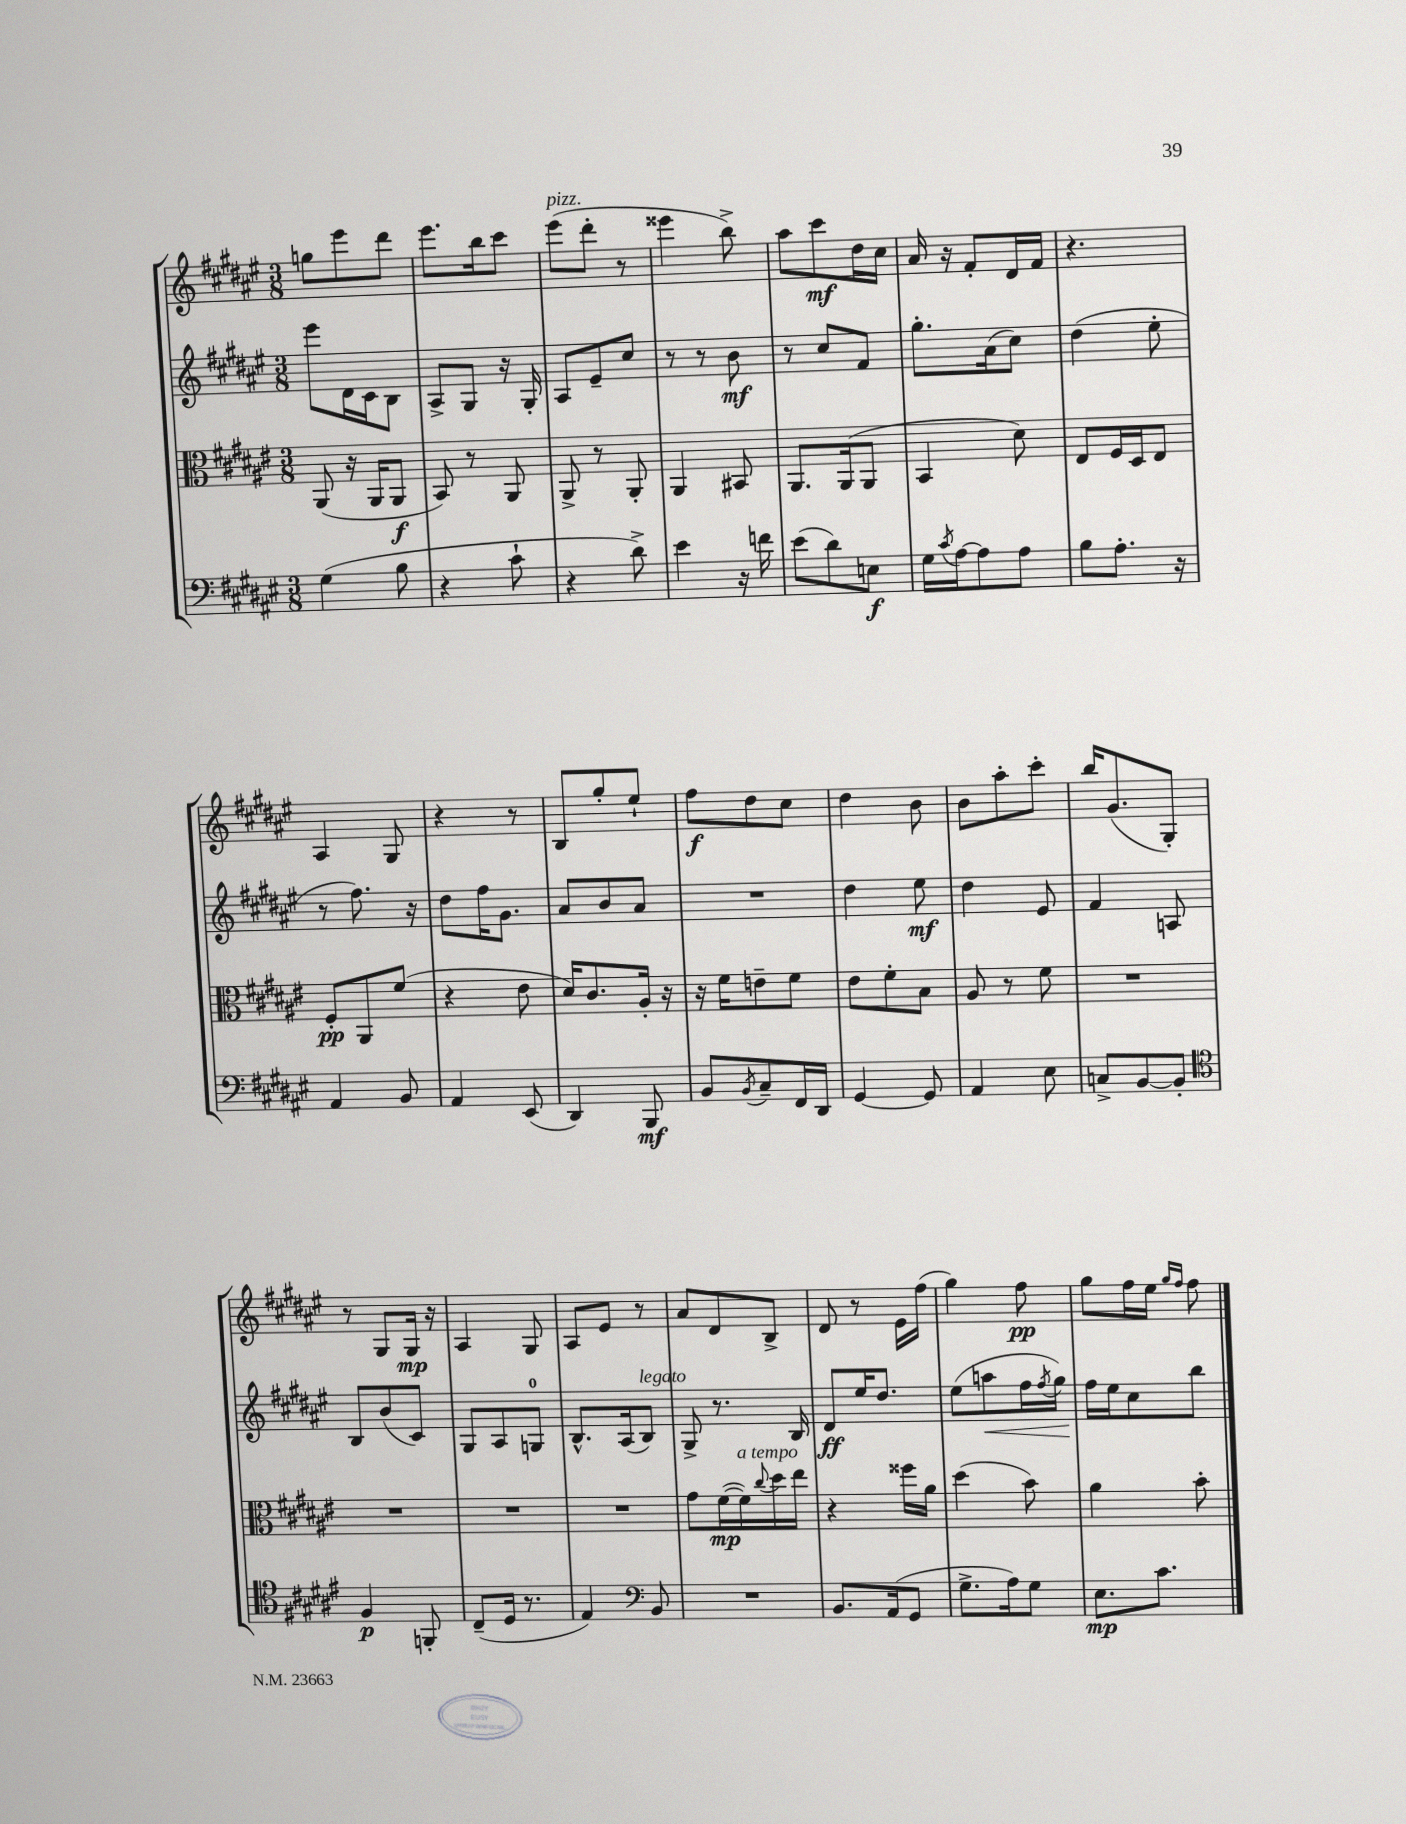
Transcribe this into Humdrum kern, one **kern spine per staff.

**kern	**kern	**kern	**kern
*staff4	*staff3	*staff2	*staff1
*clefF4	*clefC3	*clefG2	*clefG2
*k[f#c#g#d#a#e#]	*k[f#c#g#d#a#e#]	*k[f#c#g#d#a#e#]	*k[f#c#g#d#a#e#]
*M3/8	*M3/8	*M3/8	*M3/8
(4G#\	(8AA#/	8eee#\L	8gg\L
.	16r	16d#\L	8eee#\
.	16AA#/LK	16c#\J	.
8B\	8AA#/J	8B\J	8ddd#\J
=	=	=	=
4r	8BB/)	8A#^/L	8.eee#\L
.	8r	8G#/J	.
.	.	.	16bb\k
8c#`\	8AA#/	16r	8ccc#\J
.	.	16G#'/	.
=	=	=	=
4r	8AA#^/	8A#/L	(8eee#\L
.	8r	8e#~/	8ddd#'\J
8d#^\)	8AA#'/	8cc#/J	8r
=	=	=	=
4e#\	4AA#/	8r	4eee##\
.	.	8r	.
16r	8BB#/	8b\	8bb^\)
16f\	.	.	.
=	=	=	=
(8e#\L	8.AA#/L	8r	8aa#\L
8d#\)	.	8cc#/L	8ccc#\
.	(16AA#/k	.	.
8E\J	8AA#/J	8f#/J	16dd#\L
.	.	.	16cc#\JJ
=	=	=	=
16G#\LL	4BB/	8.gg#'\L	16a#/
8qc#/	.	.	.
[16A#\J	.	.	16r
8A#\]	.	.	8f#'/L
.	.	(16a#\k	.
8A#\J	8d#\)	8cc#\J)	16d#/L
.	.	.	16f#/JJ
=	=	=	=
8B\L	8E#/L	(4dd#\	4.r
8.A#'\J	16F#/L	.	.
.	16D#/J	.	.
.	8E#/J	8ee#'\	.
16r	.	.	.
=	=	=	=
4AA#/	8F#'/L	8r	4A#/
.	8AA#/	8.ff#\)	.
8BB/	(8f#/J	.	8G#/
.	.	16r	.
=	=	=	=
4AA#/	4r	8dd#\L	4r
.	.	16ff#\K	.
.	.	8.g#\J	.
(8EE#/	8e#\	.	8r
=	=	=	=
4DD#/)	16d#/LK)	8a#/L	8B/L
.	8.c#/	.	.
.	.	8b/	8gg#'/
8BBB/	16A#'/Jk	8a#/J	8ee#`/J
.	16r	.	.
=	=	=	=
8BB/L	16r	4.r	8ff#\L
.	16f#\LK	.	.
8qBB/	.	.	.
8C#~/	8e~\	.	8dd#\
16FF#/L	8f#\J	.	8cc#\J
16DD#/JJ	.	.	.
=	=	=	=
[4GG#/	8e#\L	4dd#\	4dd#\
.	8f#'\	.	.
8GG#/]	8B\J	8ee#\	8b\
=	=	=	=
4AA#/	8A#/	4dd#\	8b\L
.	8r	.	8aa#'\
8E#\	8f#\	8e#/	8ccc#'\J
=	=	=	=
8C^/L	4.r	4f#/	16bb/LK
.	.	.	(8.g#/
[8BB/	.	.	.
8BB'/]J	.	8A/	8G#'/J)
=	=	=	=
*clefC4	*	*	*
4F#/	4.r	8B/L	8r
.	.	(8b/	8G#/L
8FF'/	.	8c#/J)	16G#/Jk
.	.	.	16r
=	=	=	=
(8C#~/L	4.r	8G#/L	4A#/
16D#/Jk	.	8A#/	.
8.r	.	.	.
.	.	8G/J	8G#/
=	=	=	=
4E#/)	4.r	8.B^^/L	8A#/L
.	.	.	8e#/J
.	.	(16A#/k	.
*clefF4	*	*	*
8BB/	.	8B/J)	8r
=	=	=	=
4.r	8g#\L	8G#^/	8a#/L
.	([16f#\L	8.r	8d#/
.	16f#\])	.	.
.	8qqcc#/	.	.
.	16dd#\	.	8B^/J
.	16ee#\JJ	16B/	.
=	=	=	=
8.BB/L	4r	8d#/L	8d#/
.	.	16ee#/K	8r
(16AA#/k	.	8.dd#/J	.
8GG#/J	16ff##\LL	.	16e#\LL
.	16a#\JJ	.	(16ff#\JJ
=	=	=	=
8.G#^\L	(4dd#\	(8ee#\L	4gg#\)
.	.	8aa\	.
16A#\k)	.	.	.
8G#\J	8b\)	16ff#\L	8ff#\
.	.	8qff#/	.
.	.	16gg#\JJ)	.
=	=	=	=
8.E#\L	4a#\	16ff#\LL	8gg#\L
.	.	16ee#\J	.
.	.	8cc#\	16ff#\L
8.c#\J	.	.	16ee#\JJ
.	.	.	16qqgg#/LL
.	.	.	16qqff#/JJ
.	8b'\	8bb\J	8ff#\
==	==	==	==
*-	*-	*-	*-
